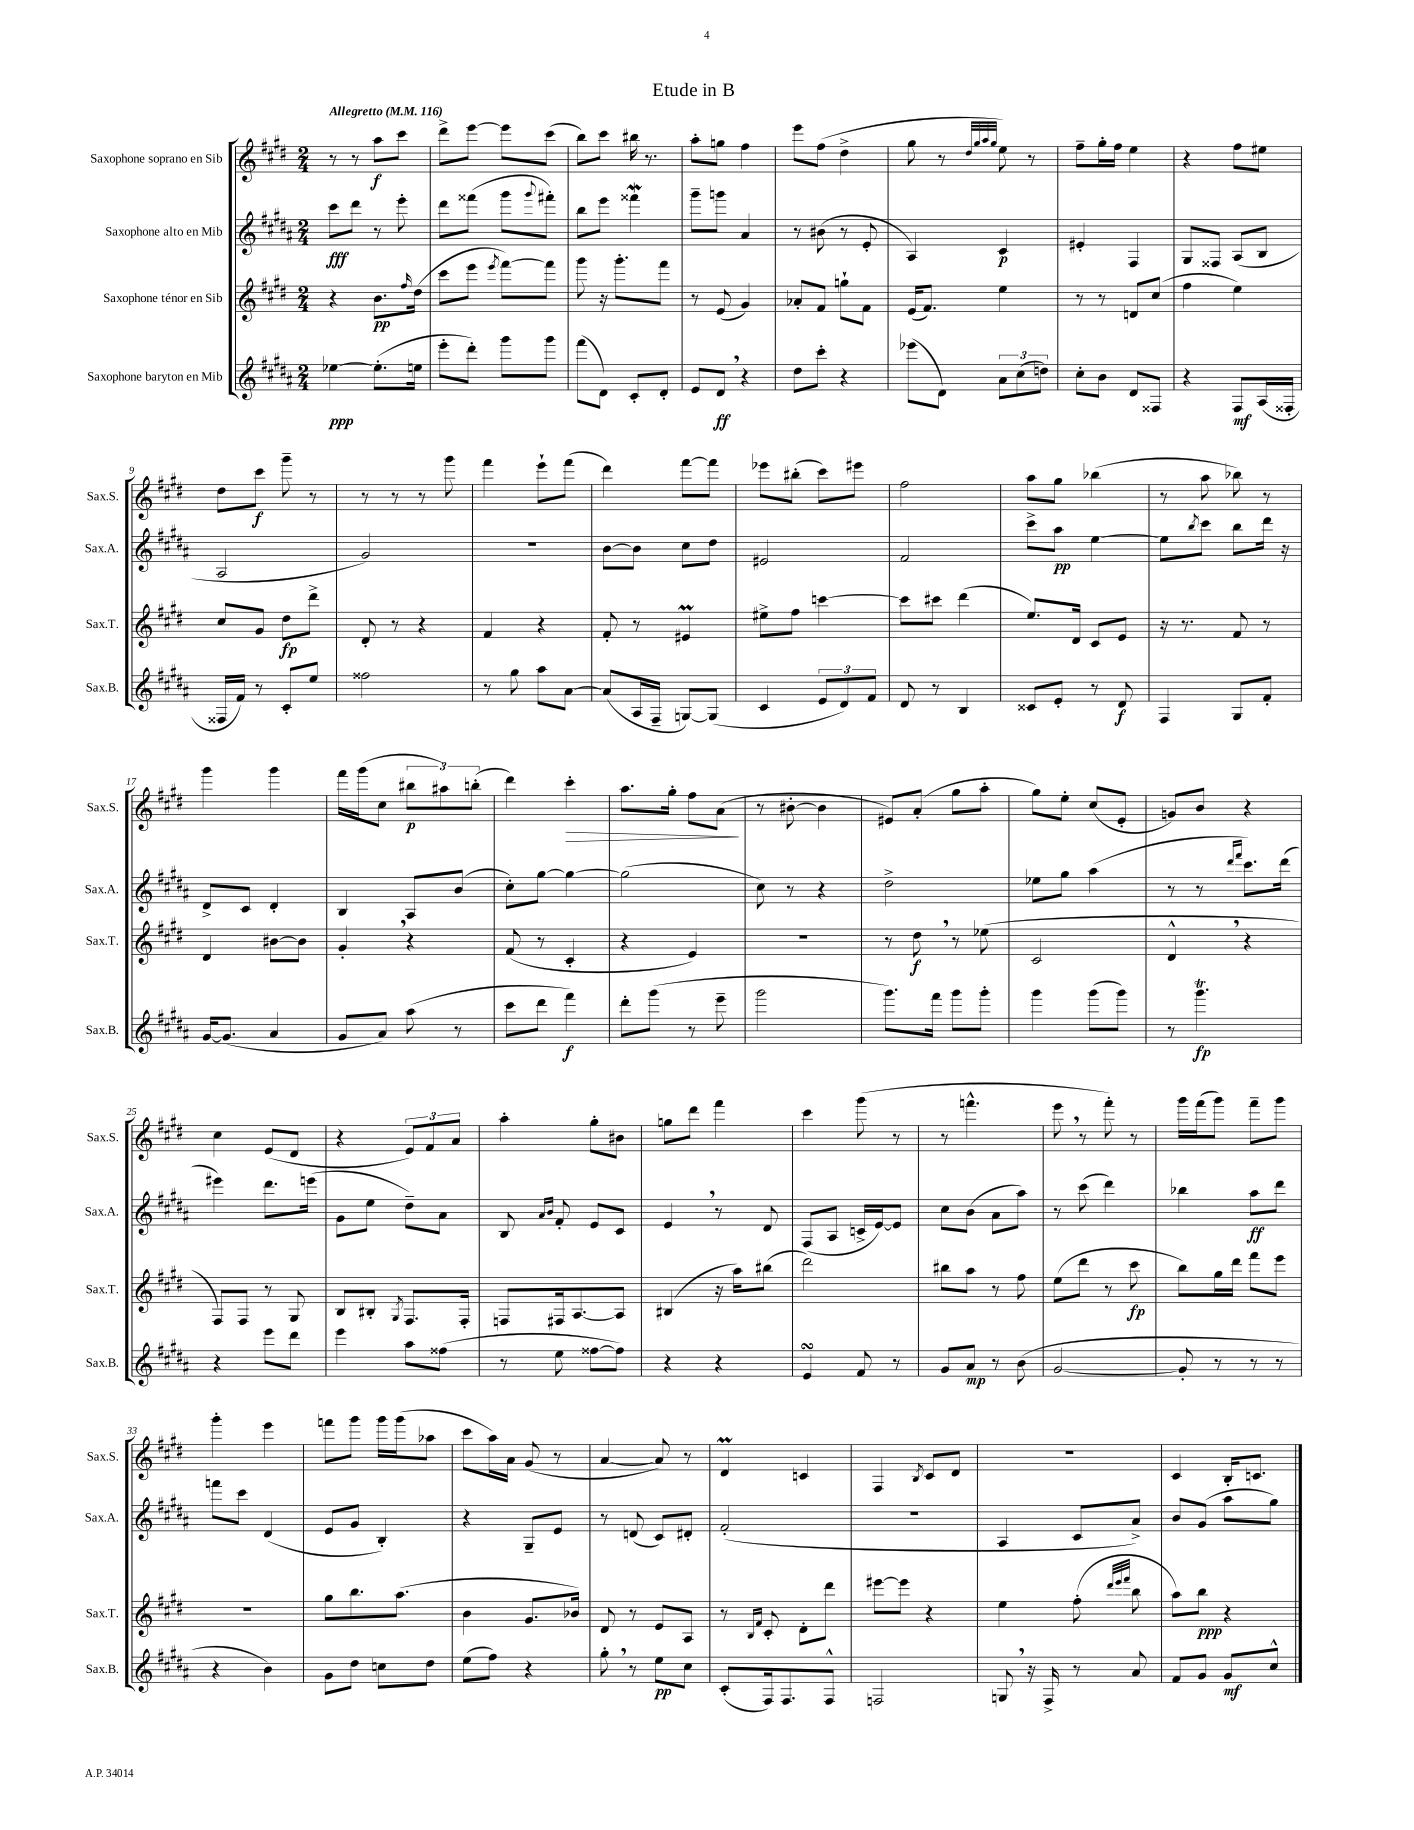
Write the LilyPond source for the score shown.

\header { title = "Etude in B" }
<<
\new StaffGroup <<
\new Staff = "s0" \with { instrumentName = "Saxophone soprano en Sib" shortInstrumentName = "Sax.S." } {
    \clef treble \key e \major \numericTimeSignature \time 2/4 \tempo "Allegretto" 4 = 116
    r8 r8 a''8\f cis'''8 |
    dis'''8-> e'''8~ e'''8 cis'''8( |
    b''8) cis'''8 bis''16 r8. |
    a''8-. g''8 fis''4 |
    e'''8 fis''8( dis''4-> |
    gis''8 r8 \grace { dis''32 gis''32 a''32 gis''32 } e''8) r8 |
    fis''8-- gis''16-. fis''16 e''4 |
    r4 fis''8 eis''8 |
    dis''8 cis'''8\f gis'''8-- r8 |
    r8 r8 r8 gis'''8 |
    fis'''4 e'''8-! fis'''8( |
    dis'''4) fis'''8~ fis'''8 |
    ees'''8 bis''8-.( cis'''8) eis'''8 |
    fis''2 |
    a''8 gis''8 bes''4( |
    r8 a''8 bes''8) r8 |
    gis'''4 gis'''4 |
    fis'''16 gis'''16( cis''8 \tuplet 3/2 { bis''8\p ais''8) b''8-.( } |
    dis'''4) cis'''4-.\> |
    a''8. gis''16-. fis''8 a'8\!( |
    r8 bis'8~-. bis'4 |
    eis'8) a'8-.( gis''8 a''8-. |
    gis''8) e''8-. cis''8( e'8-. |
    g'8) b'8 r4 |
    cis''4 e'8( dis'8 |
    r4 \tuplet 3/2 { e'8) fis'8 a'8 } |
    a''4-. gis''8-. bis'8 |
    g''8 dis'''8 fis'''4 |
    cis'''4 gis'''8( r8 |
    r8 f'''4.-^ |
    e'''8 \breathe r8 fis'''8-.) r8 |
    gis'''16 fis'''16( gis'''8) fis'''8-- gis'''8 |
    gis'''4-. e'''4 |
    f'''8 gis'''8 gis'''16 gis'''16( aes''8 |
    cis'''8 a''16) a'16 gis'8( r8 |
    a'4~ a'8) r8 |
    dis'4\prall c'4 |
    fis4 \acciaccatura { b8 } cis'8 dis'8 |
    R2 |
    cis'4 b16-. c'8. \bar "|." |
}
\new Staff = "s1" \with { instrumentName = "Saxophone alto en Mib" shortInstrumentName = "Sax.A." } {
    \clef treble \key b \major \numericTimeSignature \time 2/4
    cis'''8\fff dis'''8 r8 e'''8-. |
    dis'''8 fisis'''8( gis'''8 \appoggiatura { gis'''8 } fis'''8-.) |
    b''8 e'''8 fisis'''4\mordent |
    gis'''8-- g'''8 ais'4 |
    r8 bis'8( r8 e'8-. |
    ais4) cis'4\p |
    eis'4-. fis4 |
    gis8 fisis8 ais8( b8 |
    ais2 |
    gis'2) |
    R2 |
    b'8~ b'8 cis''8 dis''8 |
    eis'2 |
    fis'2 |
    cis'''8-> ais''8\pp e''4~ |
    e''8 \acciaccatura { b''8 } cis'''8 b''8 dis'''16 r16 |
    dis'8-> cis'8 dis'4-. |
    b4 ais8 b'8( |
    cis''8-.) gis''8~ gis''4~ |
    gis''2( |
    cis''8) r8 r4 |
    dis''2-> |
    ees''8 gis''8 ais''4( |
    r8 r8 \grace { dis'''16 fis'''16 } cis'''8.) dis'''16( |
    eis'''4) dis'''8. e'''16( |
    gis'8 e''8 dis''8--) ais'8 |
    b8 \grace { ais'16 b'16 } fis'8-. e'8 cis'8 |
    e'4 \breathe r8 dis'8 |
    fis8( ais8 c'16-> e'16~) e'8 |
    cis''8 b'8( ais'8 ais''8) |
    r8 cis'''8( dis'''4) |
    bes''4 ais''8\ff dis'''8 |
    f'''8 cis'''8 dis'4( |
    e'8 gis'8 b4-.) |
    r4 gis8-- e'8 |
    r8 d'8( cis'8) dis'8-. |
    fis'2-.( |
    R2 |
    ais4 cis'8 ais'8->) |
    b'8 gis'8( ais''8 gis''8) \bar "|." |
}
\new Staff = "s2" \with { instrumentName = "Saxophone ténor en Sib" shortInstrumentName = "Sax.T." } {
    \clef treble \key e \major \numericTimeSignature \time 2/4
    r4 b'8.\pp \grace { fis''16 } dis''16( |
    cis'''8 e'''8 \acciaccatura { e'''8 } fis'''8~) fis'''8 |
    gis'''8 r16 gis'''8.-. fis'''8 |
    r8 e'8( gis'4) |
    aes'8-. fis'8 g''8-! fis'8 |
    e'16( fis'8.) e''4 |
    r8 r8 d'8 cis''8( |
    fis''4 e''4) |
    cis''8 gis'8 dis''8\fp dis'''8-> |
    dis'8-. r8 r4 |
    fis'4 r4 |
    fis'8-. r8 eis'4\prall |
    eis''8-> fis''8 c'''4~ |
    c'''8 cis'''8 dis'''4( |
    e''8.) dis'16 cis'8 e'8 |
    r16 r8. fis'8 r8 |
    dis'4 bis'8~ bis'8 |
    gis'4-. \breathe r4 |
    fis'8( r8 cis'4-. |
    r4 e'4) |
    R2 |
    r8 dis''8\f \breathe r8 ees''8( |
    cis'2 |
    dis'4-^ \breathe r4 |
    fis8) fis8 r8 gis8 |
    b8 bis8-. \acciaccatura { gis8 } fis8. fis16-. |
    f8 fis16 a8.~ a8 |
    bis4( r16 a''16) bis''8( |
    dis'''2) |
    bis''8 a''8 r8 fis''8 |
    e''8( dis'''8 r8 cis'''8\fp |
    b''8) gis''16 dis'''16 fis'''8 e'''8 |
    R2 |
    gis''8 b''8. a''8.( |
    b'4 gis'8. bes'16) |
    dis'8 r8 e'8 a8 |
    r8 \grace { b16 fis'16 } cis'8-. dis'8-. dis'''8 |
    eis'''8~ eis'''8 r4 |
    e''4 fis''8-.( \grace { dis'''32 e'''32 fis'''32 } b''8 |
    a''8) b''8\ppp r4 \bar "|." |
}
\new Staff = "s3" \with { instrumentName = "Saxophone baryton en Mib" shortInstrumentName = "Sax.B." } {
    \clef treble \key b \major \numericTimeSignature \time 2/4
    ees''4~\ppp ees''8.-.( e''16 |
    e'''8-. dis'''8-.) gis'''8 gis'''8 |
    fis'''8( dis'8) cis'8-. dis'8-. |
    e'8 dis'8\ff \breathe r4 |
    dis''8 cis'''8-. r4 |
    ees'''8( dis'8) \tuplet 3/2 { ais'8 cis''8( d''8) } |
    cis''8-. b'8 dis'8 fisis8 |
    r4 fis8\mf ais16( fisis16-. |
    fisis16 fis'16) r8 cis'8-. e''8 |
    fisis''2 |
    r8 gis''8 ais''8 ais'8~ |
    ais'8( ais16 fis16-- g8~) g8( |
    cis'4 \tuplet 3/2 { e'8 dis'8) fis'8 } |
    dis'8 r8 b4 |
    cisis'8 e'8-. r8 dis'8\f |
    fis4 gis8 fis'8-. |
    gis'16~ gis'8.( ais'4 |
    gis'8 ais'8) ais''8( r8 |
    cis'''8 dis'''8 fis'''4\f) |
    dis'''8-. gis'''8( r8 e'''8-- |
    gis'''2 |
    gis'''8.) fis'''16 gis'''8 gis'''8-. |
    gis'''4 gis'''8( gis'''8) |
    r8 gis'''4.\trill\fp |
    r4 e'''8 dis'''8 |
    e'''4 ais''8 fisis''8( |
    r8 e''8 fisis''8~ fisis''8) |
    r4 r4 |
    e'4\turn fis'8 r8 |
    gis'8 ais'8\mp r8 b'8( |
    gis'2~ |
    gis'8-. r8 r8 r8 |
    r4 b'4) |
    gis'8 dis''8 c''8 dis''8 |
    e''8( fis''8) r4 |
    gis''8-. \breathe r8 e''8\pp cis''8 |
    cis'8-.( fis16) fis8. fis8-^ |
    f2 |
    g8 \breathe r16 fis16-> r8 ais'8 |
    fis'8 gis'8 gis'8\mf cis''8-^ \bar "|." |
}
>>
>>
